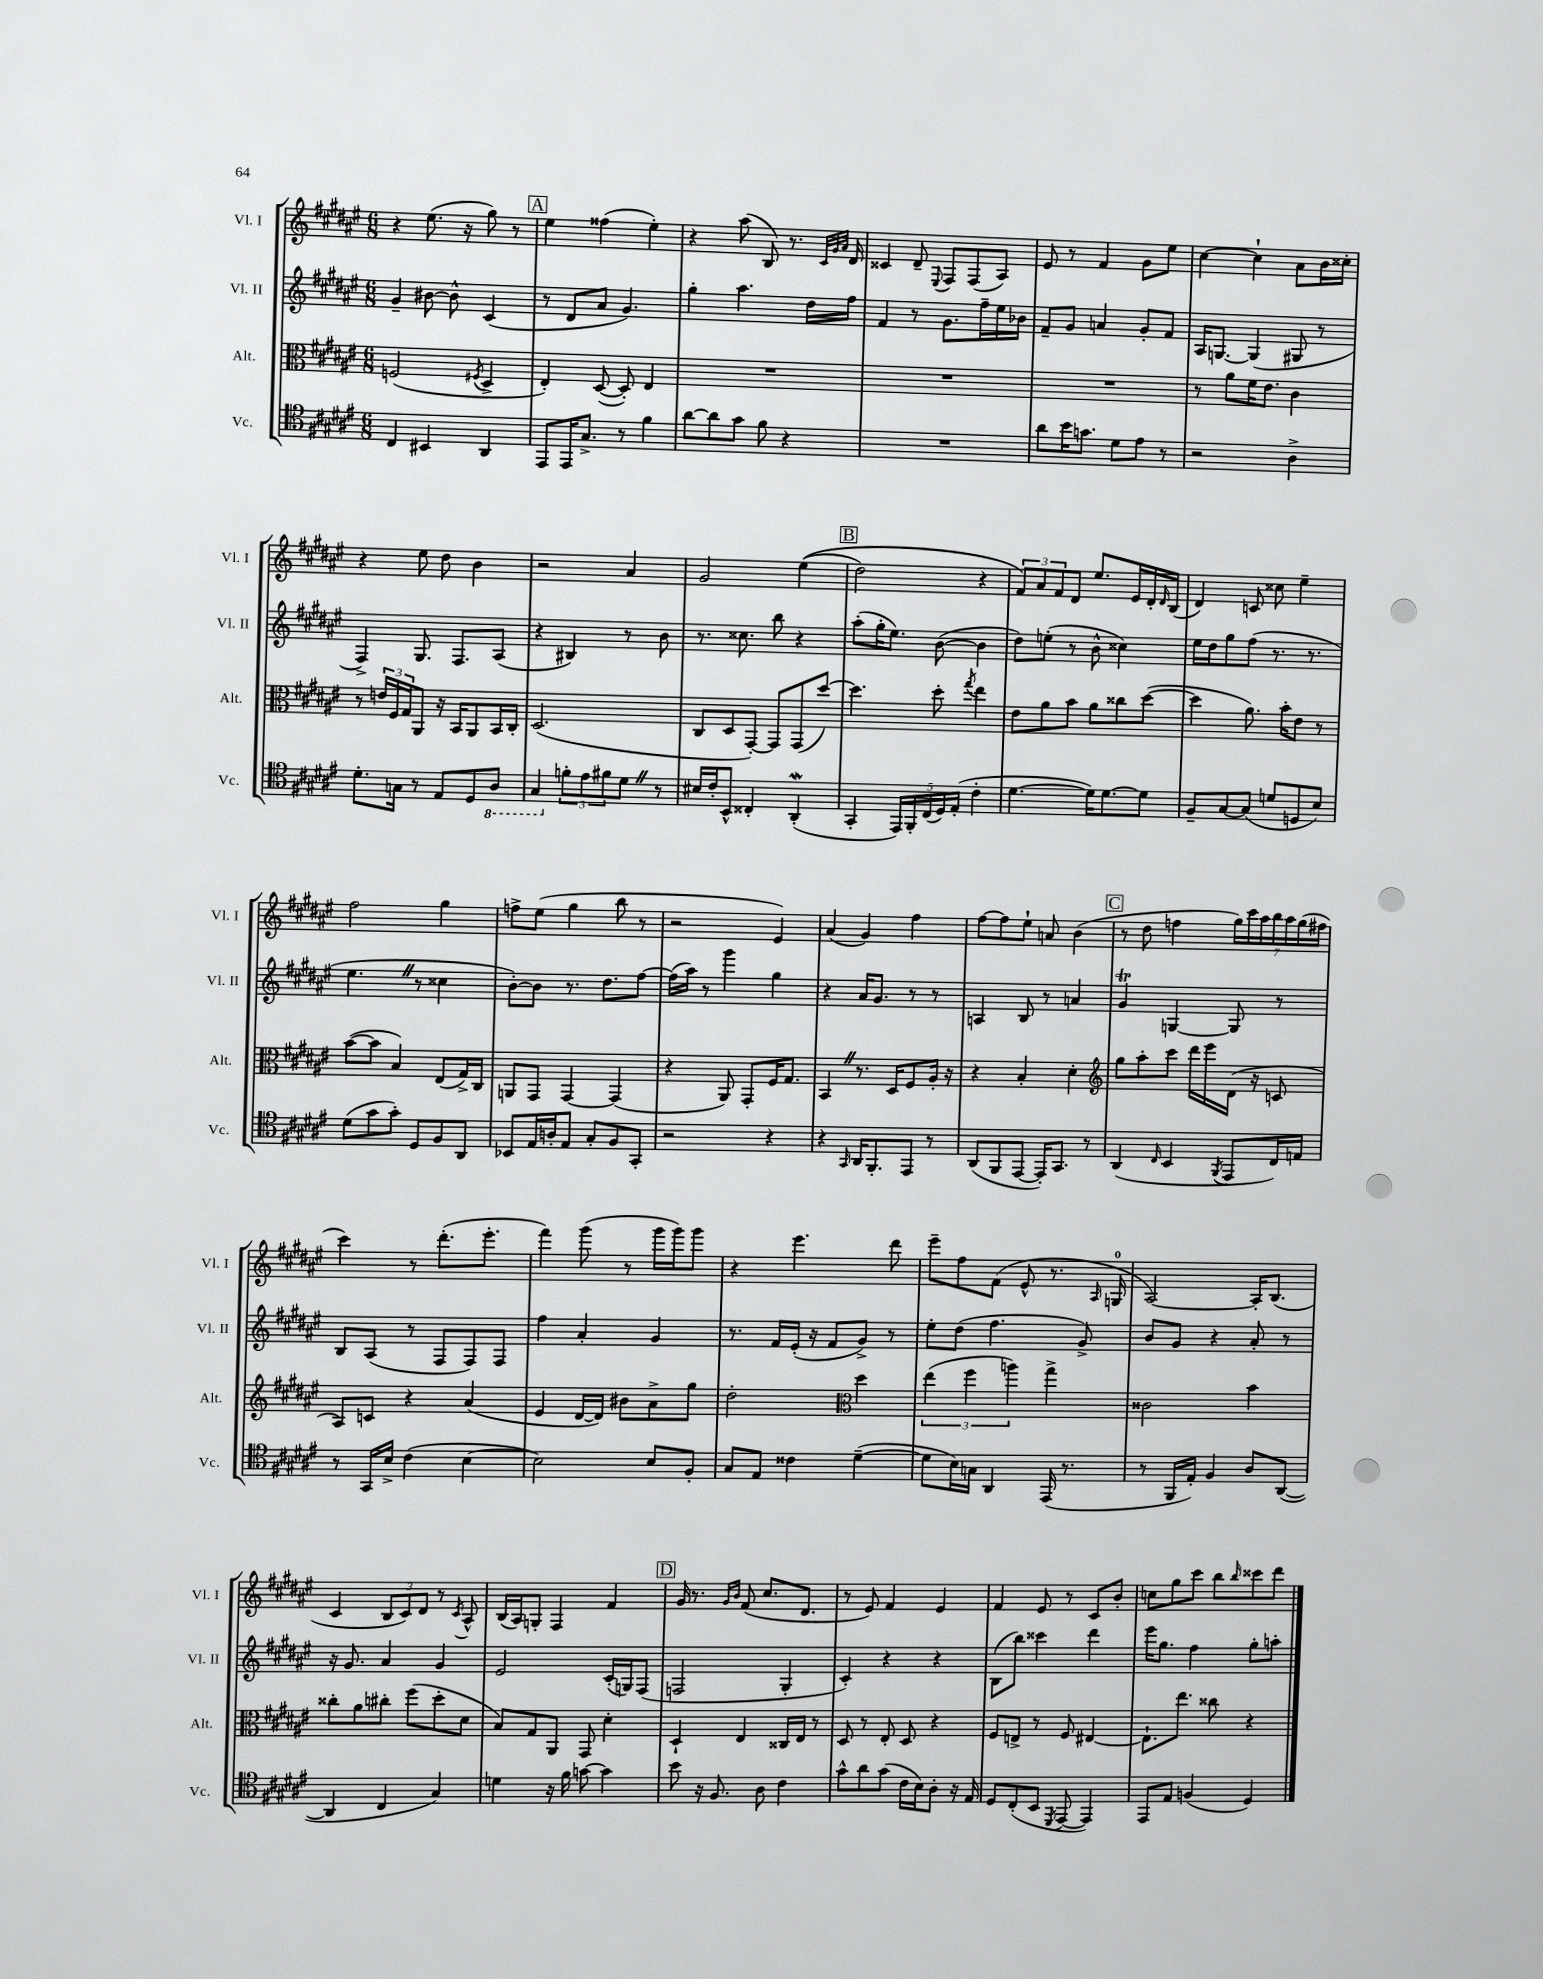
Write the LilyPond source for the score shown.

<<
\new StaffGroup <<
\new Staff = "s0" \with { instrumentName = "Vl. I" shortInstrumentName = "Vl. I" } {
    \clef treble \key fis \major \numericTimeSignature \time 6/8
    r4 eis''8.( r16 gis''8) r8 |
    \mark \markup { \box "A" } eis''4 fisis''4( eis''4-.) |
    r4 ais''8( b8) r8. \grace { cis'32 gis'32 ais'32 } dis'16 |
    cisis'4 dis'8-- \appoggiatura { eis8 } fis8 fis8( ais8) |
    eis'8 r8 fis'4 gis'8 eis''8 |
    cis''4~ cis''4-! ais'8 b'16 cisis''16-. |
    r4 eis''8 dis''8 b'4 |
    r2 ais'4 |
    gis'2 eis''4(\( |
    \mark \markup { \box "B" } dis''2) r4 |
    \tuplet 3/2 { fis'8\) ais'8 fis'8 } dis'8 eis''8. eis'16 dis'16-. \grace { dis'16 } b16( |
    dis'4) c'8 cisis''8 eis''4-- |
    fis''2 gis''4 |
    f''8-> eis''8( gis''4 b''8 r8 |
    r2 eis'4) |
    ais'4( gis'4) fis''4 |
    fis''8~ fis''8 eis''8-! a'8 b'4( |
    \mark \markup { \box "C" } r8 dis''8 f''4 \tuplet 7/4 { gis''16) cis'''16 ais''16 b''16 ais''16 gis''16( fis''16 } |
    cis'''4) r8 dis'''8.-.( eis'''8.-. |
    fis'''4) gis'''8( r8 gis'''16 gis'''16) gis'''8 |
    r4 eis'''4. dis'''8 |
    eis'''8-- fis''8 fis'8( eis'8-^ r8. \grace { ais16 } g16-0 |
    ais2~) ais16-. b8.( |
    cis'4 \tuplet 3/2 { b8 cis'8) dis'8 } r8 \acciaccatura { cis'8 } ais8-^ |
    b16( ais16) g8-. fis4 fis'4 |
    \mark \markup { \box "D" } gis'16 r8. \grace { gis'16 b'16 } fis'8( cis''8. dis'8. |
    r8 eis'8) fis'4 eis'4 |
    fis'4 eis'8 r8 cis'8 b'8-. |
    c''8 gis''8 cis'''8 b''8 \grace { b''16 } cisis'''8 dis'''8 \bar "|." |
}
\new Staff = "s1" \with { instrumentName = "Vl. II" shortInstrumentName = "Vl. II" } {
    \clef treble \key fis \major \numericTimeSignature \time 6/8
    gis'4-- bis'8~ bis'8-^ cis'4( |
    \mark \markup { \box "A" } r8 dis'8 ais'8 gis'4.) |
    gis''4-. ais''4. dis''16 fis''16 |
    fis'4 r8 gis'8. fis''16-- eis''16 bes'16 |
    fis'8-- gis'8 a'4 gis'8-. fis'8 |
    ais16 g8.~ g4( gis8 r8 |
    fis4->) gis8. fis8. ais8( |
    r4 bis4) r8 b'8 |
    r8. cisis''8. b''8 r4 |
    \mark \markup { \box "B" } ais''8-.( gis''16-. eis''8.) b'8~( b'4 |
    dis''8) e''8-.( r8 b'8-^ cisis''4) |
    eis''16 dis''16 gis''8 fis''8( r8. r8. |
    eis''4. \once \override BreathingSign.text = \markup { \musicglyph "scripts.caesura.straight" } \breathe r8 cisis''4 |
    b'8~-.) b'8 r8. dis''8. fis''8~ |
    fis''16( ais''16) r8 gis'''4 gis''4 |
    r4 ais'16 gis'8. r8 r8 |
    a4 b8 r8 a'4 |
    \mark \markup { \box "C" } gis'4\trill g4~ g8 r8 |
    b8 ais8( r8 fis8 fis8) fis8 |
    fis''4 ais'4-. gis'4 |
    r8. fis'16 eis'16-.( r16 fis'8 gis'8->) r8 |
    eis''8-. dis''8( fis''4. gis'8->) |
    b'8 gis'8 r4 ais'8-. r8 |
    r16 gis'8. ais'4 gis'4 |
    eis'2 cis'16-.( g16) fis8( |
    \mark \markup { \box "D" } f2 gis4-. |
    cis'4-.) r4 r4 |
    b8( b''8) cisis'''4 dis'''4 |
    eis'''16 gis''8. fis''4 gis''8-. a''8-. \bar "|." |
}
\new Staff = "s2" \with { instrumentName = "Alt." shortInstrumentName = "Alt." } {
    \clef alto \key fis \major \numericTimeSignature \time 6/8
    f2( \acciaccatura { fis8 } dis4-> |
    \mark \markup { \box "A" } eis4-.) dis8~( dis8-.) eis4 |
    R2. |
    R2. |
    R2. |
    r8 ais'8 fis'16 eis'8. cis'4 |
    r8 \tuplet 3/2 { e'16 fis16 gis16 } ais,8 r16 b,16 ais,8 b,16 cis16-. |
    dis2.( |
    cis8 dis8 gis,8~-.) gis,8 gis,8( dis''8~) |
    \mark \markup { \box "B" } dis''4. dis''8-. \acciaccatura { gis''8 } eis''4 |
    eis'8 ais'8 b'8 ais'8 cisis''8 dis''8~( |
    dis''4 ais'8.) b'16-. eis'8 r8 |
    b'8~( b'8 b4) eis8( gis16->) cis16 |
    a,8 gis,8 gis,4~ gis,4( |
    r4 ais,8) gis,8-. fis16 gis8. |
    b,4 \once \override BreathingSign.text = \markup { \musicglyph "scripts.caesura.straight" } \breathe r8. dis16 fis8 ais16-. r16 |
    r4 b4-. dis'4-. |
    \mark \markup { \box "C" } \clef treble gis''8 ais''8-. cis'''8 dis'''16 eis'''16 dis'16( r16 c'8 |
    ais8) c'8 r4 ais'4( |
    eis'4 dis'16~ dis'16) bis'8 ais'8-> gis''8 |
    dis''2-. \clef alto dis''4 |
    \tuplet 3/2 { eis''4( fis''4 a''4) } gis''4-> |
    cisis'2 b'4 |
    cisis''8-. ais'8 cis''8-. fis''8( dis''8-. dis'8 |
    b8) gis8 ais,8 gis,8 dis'4-. |
    \mark \markup { \box "D" } dis4-! eis4 cisis16 eis16 r8 |
    dis8 r8 eis8-. dis8 r4 |
    fis8 e8-> r8 fis8 eis4~ |
    eis8.-! eis''8. cisis''8 r4 \bar "|." |
}
\new Staff = "s3" \with { instrumentName = "Vc." shortInstrumentName = "Vc." } {
    \clef tenor \key fis \major \numericTimeSignature \time 6/8
    cis4 bis,4 ais,4 |
    \mark \markup { \box "A" } eis,8 eis,16 gis8.-> r8 fis'4 |
    ais'8~ ais'8 gis'8 fis'8 r4 |
    R2. |
    ais'8 b'16 g'8. dis'8 eis'8 r8 |
    r2 ais4-> |
    dis'8.-. g16 r8 eis8 dis8 \ottava #-1 ais,8 |
    gis,4 \ottava #0 \tuplet 3/2 { f'8-. eis'8 fis'8 } dis'8 \once \override BreathingSign.text = \markup { \musicglyph "scripts.caesura.straight" } \breathe r8 |
    bis16 cis'16-. b,8-^ cisis4-. ais,4-.\mordent( |
    \mark \markup { \box "B" } gis,4-. \tuplet 5/4 { eis,16) fis,16-. cis16( dis16) eis16-.( } cis'4-. |
    dis'4.~ dis'16) dis'8.~ dis'8 |
    fis8-- gis8~ gis8( d'8 d8 b8) |
    dis'8( gis'8 gis'8-.) dis8 fis8 ais,8 |
    bes,8 eis16 a16-. eis8 gis8-. fis8 gis,8-. |
    r2 r4 |
    r4 \grace { gis,16 } ais,16 fis,8.-. eis,8 r8 |
    ais,8( fis,8 eis,8~ eis,16-.) gis,8. r8 |
    \mark \markup { \box "C" } ais,4( \grace { cis16 } b,4 \acciaccatura { fis,8 } eis,8 cis16) e16 |
    r8 gis,16 b16-> cis'4( b4~ |
    b2) b8 fis8-. |
    gis8 eis8 cisis'4 dis'4~--( |
    dis'8 b16) g16 ais,4 eis,16( r8. |
    r8 fis,16 eis16-.) fis4 ais8 ais,8~( |
    ais,4 cis4 gis4) |
    d'4 r16 fis'16 g'8~ g'4 |
    \mark \markup { \box "D" } b'8 r16 fis8. ais8 cis'4 |
    gis'8-^ ais'8 gis'8( cis'16 b16) ais8-. r16 eis16 |
    dis8 cis8-.( b,8 \acciaccatura { dis,8 } eis,8~ eis,4) |
    eis,8 eis8 f4( dis4) \bar "|." |
}
>>
>>
\layout { \context { \Score \remove "Bar_number_engraver" } }
